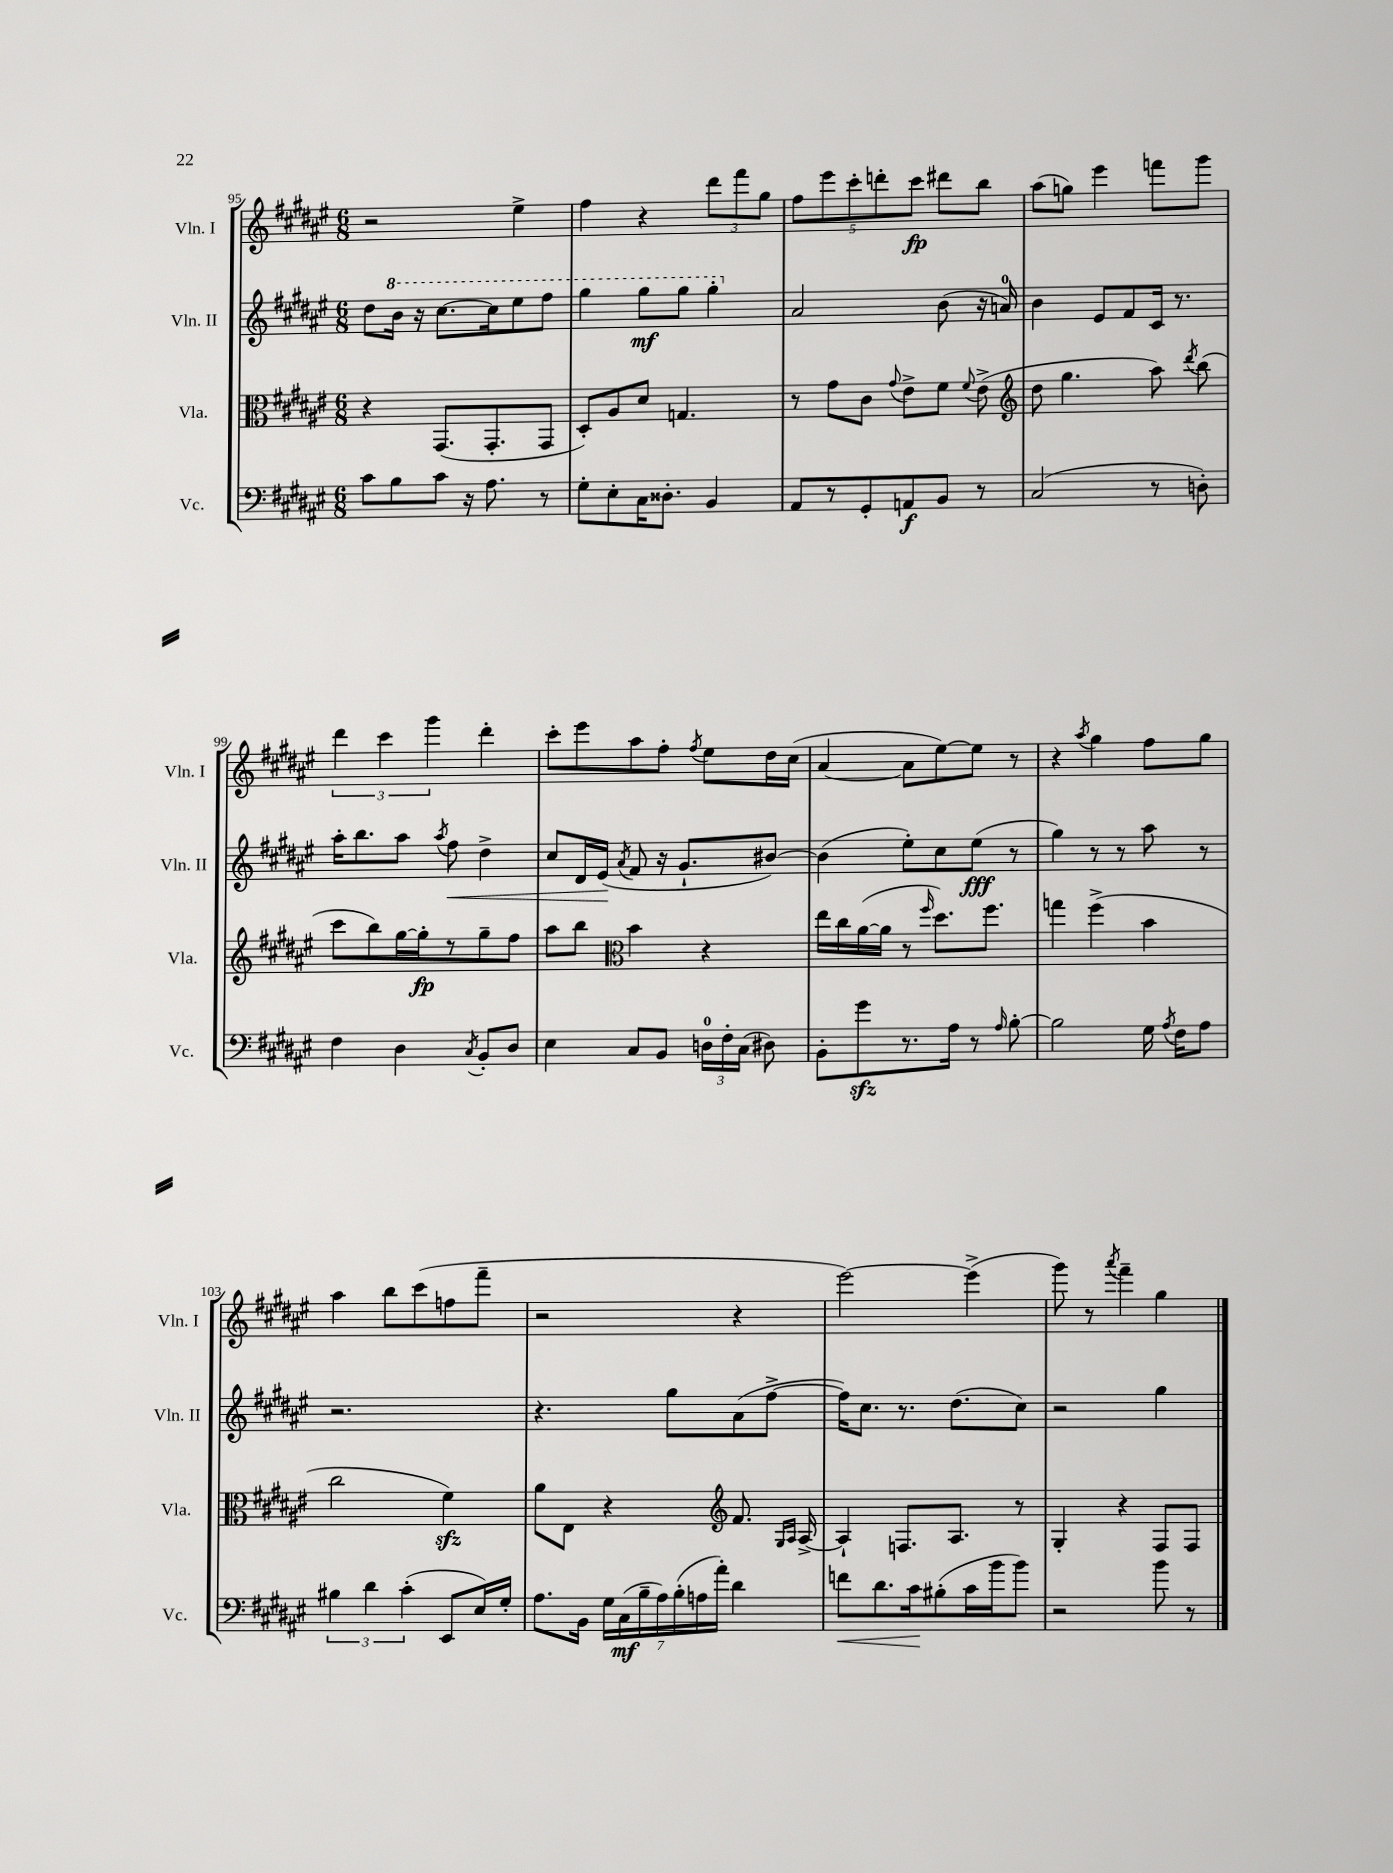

**kern	**kern	**kern	**kern
*staff4	*staff3	*staff2	*staff1
*clefF4	*clefC3	*clefG2	*clefG2
*k[f#c#g#d#a#e#]	*k[f#c#g#d#a#e#]	*k[f#c#g#d#a#e#]	*k[f#c#g#d#a#e#]
*M6/8	*M6/8	*M6/8	*M6/8
8c#\L	4r	8dd#\L	2r
8B\	.	16bb\Jk	.
.	.	16r	.
8c#\J	(8.GG#/L	[8.ccc#\L	.
16r	.	.	.
8.A#\	8.GG#'/	16ccc#\]k	.
.	.	8eee#\	4ee#^\
8r	8GG#/J	8fff#\J	.
=	=	=	=
8G#'\L	8D#'/L)	4ggg#\	4ff#\
8E#'\	8A#/	.	.
16C#\K	8d#/J	8ggg#\L	4r
8.D##'\J	.	.	.
.	4.G/	8ggg#\J	.
4BB/	.	4ggg#'\	12ddd#\L
.	.	.	12fff#\
.	.	.	12gg#\J
=	=	=	=
8AA#/L	8r	2a#/	10ff#\L
.	.	.	10eee#\
8r	8g#\L	.	.
.	.	.	10ccc#'\
8GG#'/	8c#\J	.	.
.	.	.	10ddd'\
.	8qqg#/	.	.
8AA/	8e#^\L	.	.
.	.	.	10ccc#\J
8BB/J	8f#\J	(8b\	8ddd#\L
.	8qqf#/	.	.
8r	(8e#^\	16r	8bb\J
.	.	16a/)	.
=	=	=	=
*	*clefG2	*	*
(2C#/	8dd#\	4b\	(8aa#\L
.	4.gg#\	.	8gg\J)
.	.	8e#/L	4eee#\
.	.	8f#/	.
8r	8aa#\)	16c#/Jk	8fff\L
.	.	8.r	.
.	8qddd#/	.	.
8D'\)	(8bb\	.	8ggg#\J
=	=	=	=
4F#\	8ccc#\L	16aa#'\LK	6ddd#\
.	.	8.bb\	.
.	8bb\)	.	.
.	.	.	6ccc#\
4D#\	[16gg#\L	8aa#\J	.
.	16gg#'\]J	.	.
.	.	.	6ggg#\
.	.	8qaa#/	.
.	8r	8ff#\	.
8qC#/	.	.	.
8BB'/L	8gg#~\	4dd#^\	4ddd#'\
8D#/J	8ff#\J	.	.
=	=	=	=
4E#\	8aa#\L	8cc#/L	8ccc#'\L
.	8bb\J	16d#/L	8eee#\
.	.	(16e#/JJ	.
*	*clefC3	*	*
.	.	8qa#/	.
8C#/L	4b\	8f#/	8aa#\
8BB/J	.	16r	8ff#'\J
.	.	8.g#`/L	.
.	.	.	8qff#/
24D\LL	4r	.	8ee#\L
24F#'\	.	.	.
(24C#\JJ	.	.	.
8D#\)	.	[8b#/J)	16dd#\L
.	.	.	(16cc#\JJ
=	=	=	=
8BB'\L	16ee#\LL	(4b#\]	[4a#/
.	16cc#\	.	.
8g#\	([16a#\	.	.
.	16a#\]JJ	.	.
8.r	8r	8ee#'\L)	8a#\]L
.	16qqff#/	.	.
.	8.dd#\L)	8cc#\	[8ee#\)
16A#\Jk	.	.	.
8r	.	(8ee#\J	8ee#\]J
.	8.ff#\J	.	.
16qqA#/	.	.	.
[8B'\	.	8r	8r
=	=	=	=
2B\]	4gg\	4gg#\)	4r
.	.	.	8qaa#/
.	(4ff#^\	8r	4gg#\
.	.	8r	.
16G#\	4b\	8aa#\	8ff#\L
8qA#/	.	.	.
16F#\LK	.	.	.
8A#\J	.	8r	8gg#\J
=	=	=	=
6B#\	2cc#\	2.r	4aa#\
6d#\	.	.	.
.	.	.	8bb\L
(6c#'\	.	.	.
.	.	.	(8ccc#\
8EE#/L	4f#\)	.	8ff\
16E#/L)	.	.	8fff#~\J
16G#'/JJ	.	.	.
=	=	=	=
8.A#\L	8a#\L	4.r	2r
.	8E#\J	.	.
16BB\Jk	.	.	.
28G#\LL	4r	.	.
(28C#\	.	.	.
28B~\	.	.	.
28A#\)	.	.	.
.	.	8gg#\L	.
(28B'\	.	.	.
28A\	.	.	.
28a#'\JJ)	.	.	.
*	*clefG2	*	*
4d#\	8.f#/	(8a#\	4r
.	.	[8ff#^\J	.
.	16qqG#/LL	.	.
.	16qqA#/JJ	.	.
.	[16A#^/	.	.
=	=	=	=
8f\L	4A#`/]	16ff#\]LK)	[2eee#\)
.	.	8.cc#\J	.
8.d#\	.	.	.
.	8.F/L	8.r	.
16c#\k	.	.	.
(8B#'\	.	.	.
.	8.A#/J	(8.dd#\L	.
16c#\L	.	.	(4eee#^\]
16b\J	.	.	.
8b\J)	8r	8cc#\J)	.
=	=	=	=
2r	4G#'/	2r	8ggg#\)
.	.	.	8r
.	.	.	8qaaa#/
.	4r	.	4fff#~\
8b\	8F#/L	4gg#\	4gg#\
8r	8F#/J	.	.
==	==	==	==
*-	*-	*-	*-
